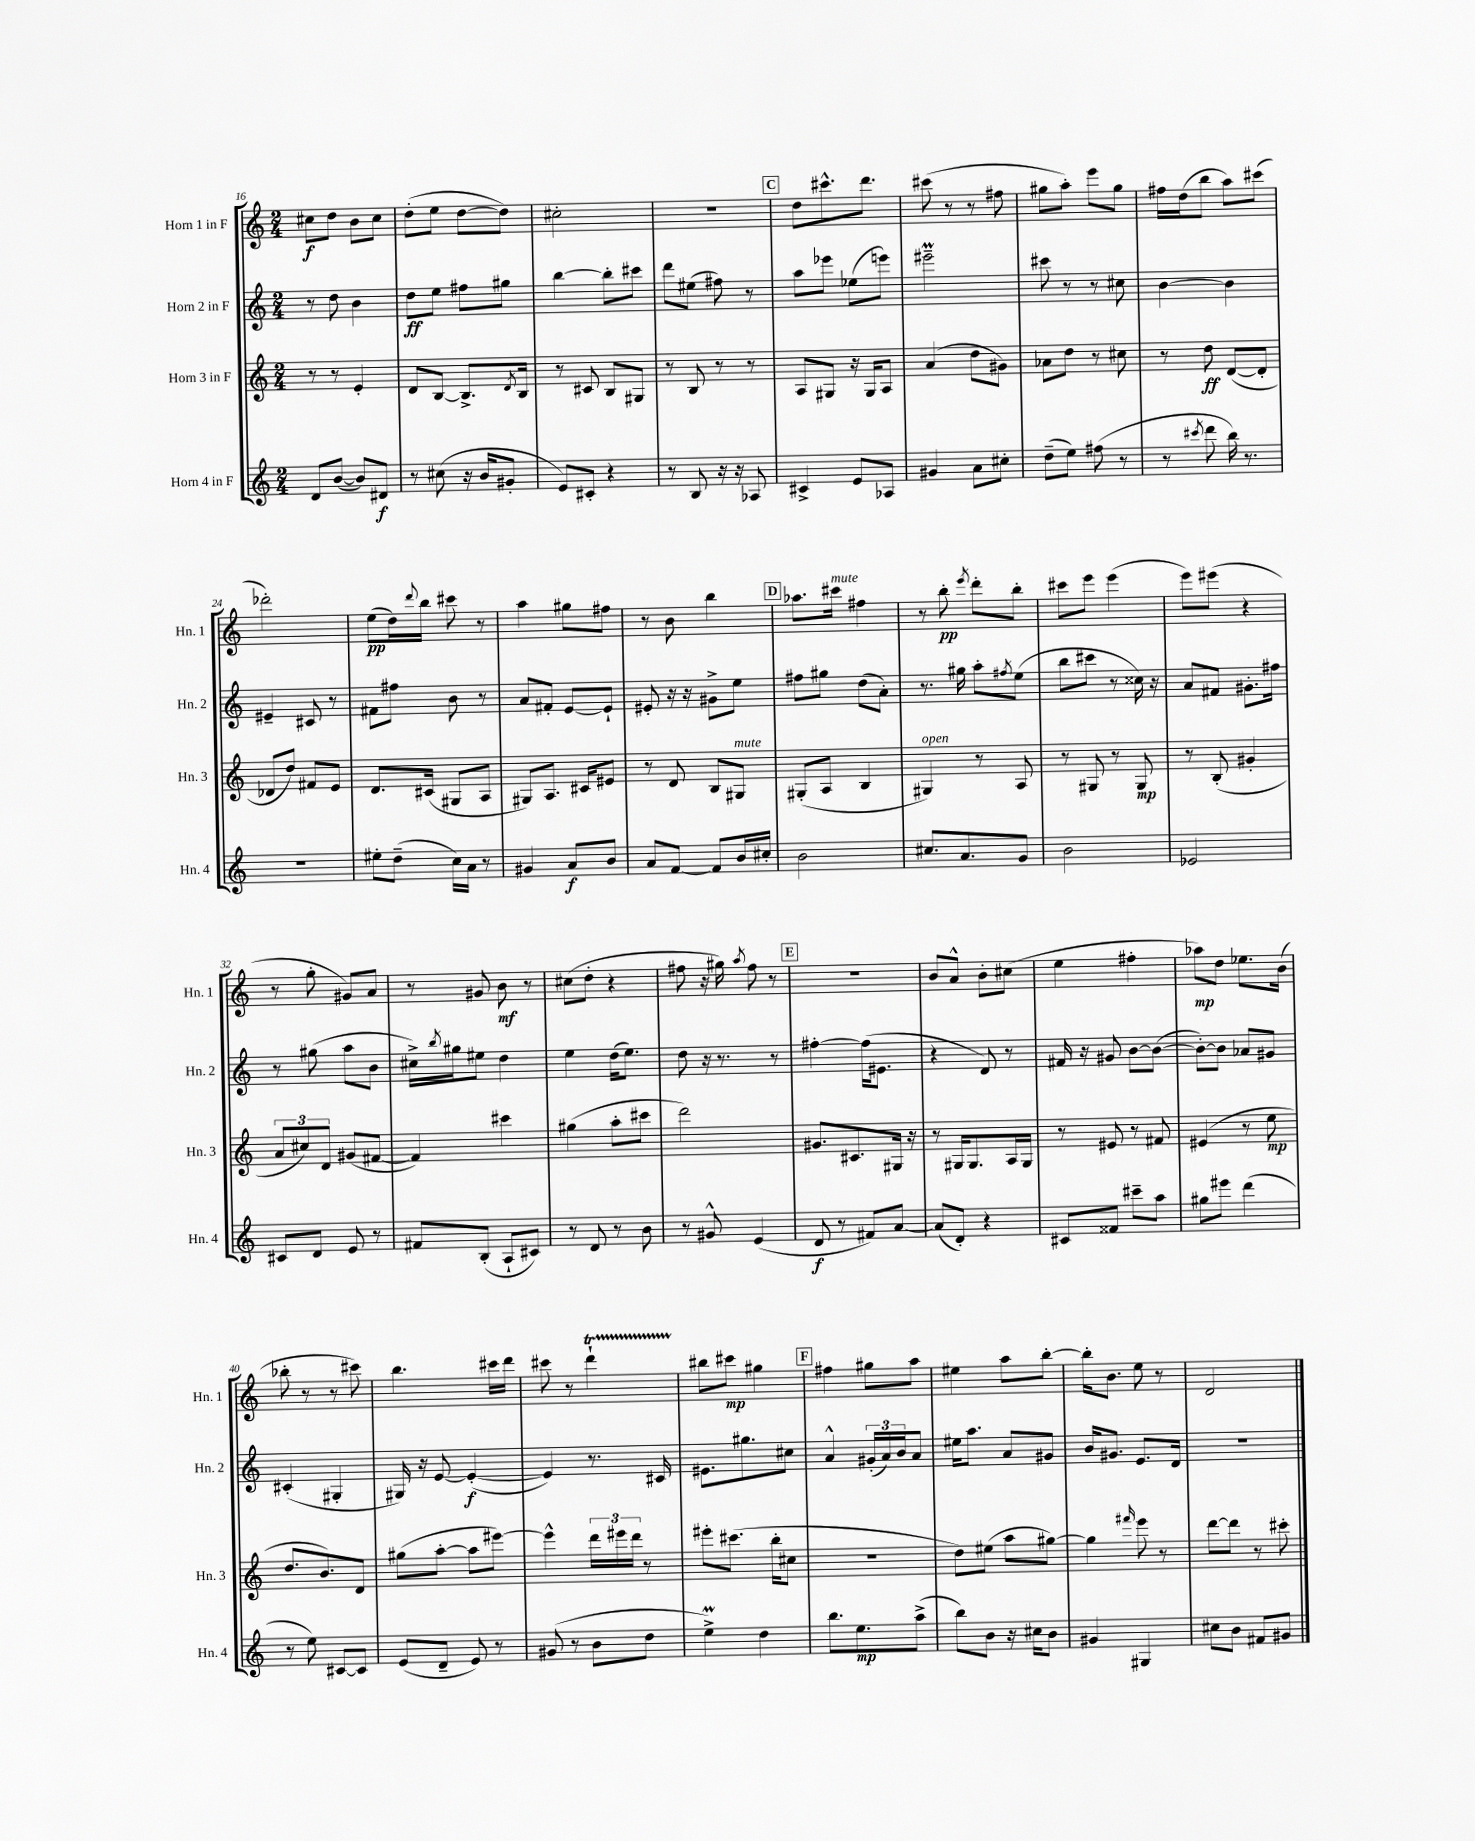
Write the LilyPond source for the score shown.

<<
\new StaffGroup <<
\new Staff = "s0" \with { instrumentName = "Horn 1 in F" shortInstrumentName = "Hn. 1" } {
    \clef treble \key c \major \numericTimeSignature \time 2/4
    cis''8\f d''8 b'8 cis''8 |
    d''8-.( e''8 d''8~ d''8) |
    cis''2-. |
    R2 |
    \mark \markup { \box "C" } d''8 cis'''8.-^ d'''8. |
    cis'''8( r8 r8 fis''8 |
    gis''8 a''8-.) e'''8 gis''8 |
    fis''16 d''16( b''8 a''8) cis'''8( |
    des'''2-.) |
    e''8\pp( d''16) \appoggiatura { d'''8 } b''16 cis'''8 r8 |
    a''4 gis''8 fis''8 |
    r8 b'8 b''4 |
    \mark \markup { \box "D" } aes''8. cis'''16^\markup { \italic "mute" } fis''4 |
    r8 b''8-.\pp \acciaccatura { e'''8 } d'''8-. b''8-. |
    cis'''8 e'''8 e'''4( |
    e'''8) eis'''8( r4 |
    r8 g''8-. gis'8) a'8 |
    r8 gis'8 b'8\mf r8 |
    cis''8( d''8-. r4 |
    fis''8 r16 gis''16) \acciaccatura { a''8 } fis''8 r8 |
    \mark \markup { \box "E" } R2 |
    b'8 a'8-^ b'8-. cis''8( |
    e''4 fis''4-. |
    aes''8\mp) d''8 ees''8. b'16( |
    bes''8-. r8 r8 cis'''8) |
    b''4. cis'''16 d'''16 |
    cis'''8 r8 d'''4-!\startTrillSpan |
    bis''8\stopTrillSpan cis'''8\mp gis''4 |
    \mark \markup { \box "F" } fis''4 gis''8 a''8 |
    eis''4 a''8 b''8~-. |
    b''16-. b'8. e''8 r8 |
    d'2 \bar "|." |
}
\new Staff = "s1" \with { instrumentName = "Horn 2 in F" shortInstrumentName = "Hn. 2" } {
    \clef treble \key c \major \numericTimeSignature \time 2/4
    r8 d''8 b'4 |
    d''8\ff e''8 fis''8 gis''8 |
    b''4~ b''8-. cis'''8 |
    d'''8 eis''8( fis''8) r8 |
    \mark \markup { \box "C" } a''8 ees'''8 ees''8( e'''8) |
    eis'''2--\prall |
    cis'''8 r8 r8 cis''8 |
    b'4~ b'4 |
    eis'4-- cis'8 r8 |
    fis'8 fis''8 b'8 r8 |
    a'8 fis'8-. e'8~ e'8-! |
    eis'8-. r16 r16 gis'8-> e''8 |
    \mark \markup { \box "D" } fis''8 gis''8 d''8( a'8-.) |
    r8. gis''16 a''8-. \acciaccatura { fis''8 } e''8( |
    b''8 cis'''8 r8 cisis''16) r16 |
    a'8 fis'8 gis'8.-. fis''16 |
    r8 gis''8( a''8 b'8 |
    cis''16->) \acciaccatura { b''8 } gis''16 eis''8 d''4 |
    e''4 d''16( e''8.) |
    d''8 r16 r8. r8 |
    \mark \markup { \box "E" } fis''4~-. fis''16( eis'8. |
    r4 d'8) r8 |
    fis'16 r16 gis'8 b'8~ b'8~( |
    b'8~-.) b'8 aes'8 gis'8 |
    cis'4-.( gis4-. |
    gis16) r16 e'8~ e'4~-.\f( |
    e'4) r8. cis'16 |
    eis'8. gis''8. cis''8 |
    \mark \markup { \box "F" } a'4-^ \tuplet 3/2 { gis'16-.( a'16) b'16 } a'8 |
    eis''16 a''8. a'8 gis'8 |
    b'16 gis'8. e'8. d'16 |
    R2 \bar "|." |
}
\new Staff = "s2" \with { instrumentName = "Horn 3 in F" shortInstrumentName = "Hn. 3" } {
    \clef treble \key c \major \numericTimeSignature \time 2/4
    r8 r8 e'4-. |
    d'8 b8~ b8.-> \acciaccatura { d'8 } b16 |
    r8 cis'8 b8 gis8 |
    r8 b8 r8 r8 |
    \mark \markup { \box "C" } a8 gis8 r16 gis16 a8 |
    a'4( d''8 gis'8) |
    aes'8 d''8 r8 cis''8 |
    r8 d''8\ff d'8~( d'8-. |
    des'8 d''8) fis'8 e'8 |
    d'8. cis'16( gis8 a8 |
    gis8) a8. cis'16 eis'8 |
    r8 d'8 b8 gis8^\markup { \italic "mute" } |
    \mark \markup { \box "D" } gis8-.( a8 b4 |
    gis4^\markup { \italic "open" }) r8 a8 |
    r8 gis8 r8 gis8\mp |
    r8 b8-.( gis'4-. |
    \tuplet 3/2 { a'8 cis''8) d'8 } gis'8( fis'8~ |
    fis'4) cis'''4 |
    gis''4( a''8-. cis'''8 |
    d'''2) |
    \mark \markup { \box "E" } gis'8. cis'8. gis16 r16 |
    r8 gis16 gis8. a16 gis16 |
    r8 eis'8 r8 fis'8 |
    eis'4( r8 e''8\mp |
    d''8. b'8.) d'8 |
    gis''8( a''8~-. a''8 eis'''8~) |
    eis'''4-^ \tuplet 3/2 { d'''16 eis'''16 d'''16 } r8 |
    eis'''8-. cis'''8.( b''16-. cis''8 |
    \mark \markup { \box "F" } r2 |
    d''8) eis''8( a''8 gis''8~) |
    gis''4 \grace { fis'''16 } e'''8 r8 |
    d'''8~ d'''8 r8 cis'''8-. \bar "|." |
}
\new Staff = "s3" \with { instrumentName = "Horn 4 in F" shortInstrumentName = "Hn. 4" } {
    \clef treble \key c \major \numericTimeSignature \time 2/4
    d'8 b'8~( b'8) dis'8\f |
    r8 cis''8( r16 b'16 gis'8-. |
    e'8) cis'8-. r4 |
    r8 b8 r16 r16 aes8 |
    \mark \markup { \box "C" } cis'4-> e'8 aes8 |
    gis'4 a'8 cis''8-. |
    d''8--( e''8) fis''8( r8 |
    r8 \acciaccatura { cis'''8 } d'''8 b''16) r8. |
    r2 |
    eis''8-. d''8--( c''16) a'16 r8 |
    gis'4 a'8\f b'8 |
    a'8 f'8~ f'8 b'16 cis''16-. |
    \mark \markup { \box "D" } b'2 |
    cis''8. a'8. g'8 |
    b'2 |
    ees'2 |
    cis'8 d'8 e'8 r8 |
    fis'8 b8-.( a8-! cis'8) |
    r8 d'8 r8 b'8 |
    r8 gis'8-^ e'4( |
    \mark \markup { \box "E" } d'8\f r8 fis'8) a'8~ |
    a'8( d'8-.) r4 |
    cis'8 fisis'8 cis'''8-- a''8 |
    gis''8 eis'''8 d'''4( |
    r8 e''8) cis'8~ cis'8 |
    e'8( d'8-- e'8) r8 |
    gis'8( r8 b'8 d''8 |
    e''4->\prall) d''4 |
    \mark \markup { \box "F" } b''8. e''8.\mp a''8->( |
    b''8) b'8 r16 cis''16 b'8 |
    gis'4 gis4 |
    cis''8 b'8 fis'8 gis'8 \bar "|." |
}
>>
>>
\layout { \context { \Score currentBarNumber = #16 } }
